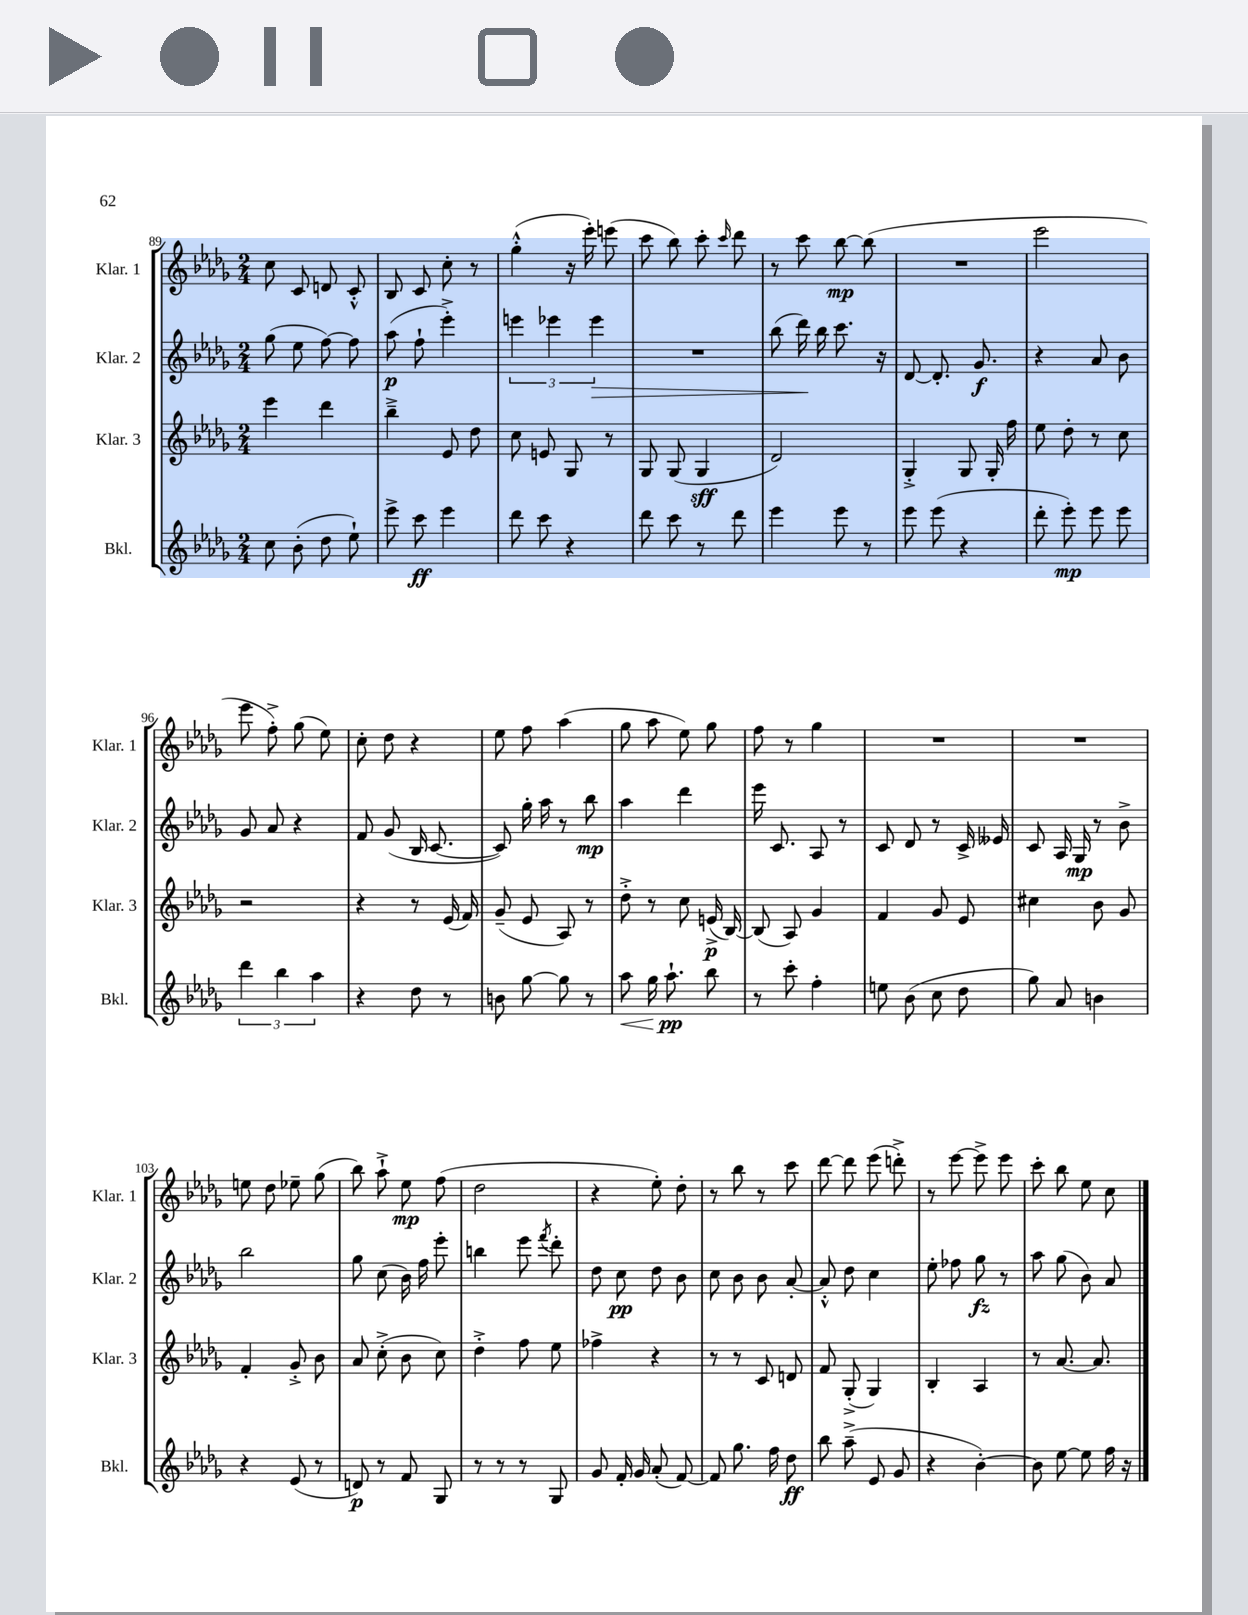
<<
\new StaffGroup <<
\new Staff = "s0" \with { instrumentName = "Klar. 1" shortInstrumentName = "Klar. 1" } {
    \clef treble \key des \major \numericTimeSignature \time 2/4
    \autoBeamOff c''8 c'8 d'8 c'8-.-^ |
    bes8 c'8 c''8-. r8 |
    ges''4-.-^( r16 ees'''16-.) e'''8( |
    c'''8 bes''8) c'''8-. \grace { c'''16 } des'''8 |
    r8 c'''8 bes''8~\mp bes''8( |
    R2 |
    ees'''2 |
    ees'''8 f''8-.->) ges''8( ees''8) |
    c''8-. des''8 r4 |
    ees''8 f''8 aes''4( |
    ges''8 aes''8 ees''8) ges''8 |
    f''8 r8 ges''4 |
    R2 |
    R2 |
    e''8 des''8 ees''8-- ges''8( |
    bes''8) aes''8-!-> ees''8\mp f''8( |
    des''2 |
    r4 ees''8-.) des''8-. |
    r8 bes''8 r8 c'''8 |
    des'''8~ des'''8 ees'''8( d'''8-.->) |
    r8 ees'''8~ ees'''8-> ees'''8 |
    c'''8-. bes''8 ees''8 c''8 \bar "|." |
}
\new Staff = "s1" \with { instrumentName = "Klar. 2" shortInstrumentName = "Klar. 2" } {
    \clef treble \key des \major \numericTimeSignature \time 2/4
    \autoBeamOff ges''8( ees''8 f''8~) f''8 |
    aes''8\p( f''8-! ees'''4-.->) |
    \tuplet 3/2 { e'''4 ees'''4 ees'''4\> } |
    R2 |
    bes''8( des'''16\!) bes''16 c'''8. r16 |
    des'8~ des'8.-. ges'8.\f |
    r4 aes'8 bes'8 |
    ges'8 aes'8 r4 |
    f'8 ges'8( bes16 c'8.~ |
    c'8) ges''16-. aes''16 r8 bes''8\mp |
    aes''4 des'''4 |
    ees'''16 c'8. aes8 r8 |
    c'8 des'8 r8 c'16-> eeses'16 |
    c'8 aes16 ges16\mp r8 bes'8-> |
    bes''2 |
    ges''8 c''8( bes'16) f''16 ees'''8-. |
    b''4 ees'''8 \acciaccatura { f'''8 } des'''8-. |
    des''8 c''8\pp des''8 bes'8 |
    c''8 bes'8 bes'8 aes'8~-. |
    aes'8-.-^ des''8 c''4 |
    ees''8-. fes''8 ges''8\fz r8 |
    aes''8 ges''8( bes'8) aes'8 \bar "|." |
}
\new Staff = "s2" \with { instrumentName = "Klar. 3" shortInstrumentName = "Klar. 3" } {
    \clef treble \key des \major \numericTimeSignature \time 2/4
    \autoBeamOff ees'''4 des'''4 |
    bes''4---> ees'8 des''8 |
    c''8 e'8 ges8 r8 |
    ges8 ges8( ges4\sff |
    des'2) |
    ges4-.-> ges8 ges16-. f''16 |
    ees''8 des''8-. r8 c''8 |
    r2 |
    r4 r8 ees'16( f'16) |
    ges'8--( ees'8 aes8) r8 |
    des''8-.-> r8 c''8 e'16->\p( bes16~) |
    bes8( aes8) ges'4 |
    f'4 ges'8 ees'8 |
    cis''4 bes'8 ges'8 |
    f'4-. ges'8-.-> bes'8 |
    aes'8 c''8-.->( bes'8 c''8) |
    des''4-.-> f''8 ees''8 |
    fes''4-> r4 |
    r8 r8 c'8 d'8 |
    f'8 ges8-.->( ges4) |
    bes4-. aes4 |
    r8 aes'8.~ aes'8. \bar "|." |
}
\new Staff = "s3" \with { instrumentName = "Bkl." shortInstrumentName = "Bkl." } {
    \clef treble \key des \major \numericTimeSignature \time 2/4
    \autoBeamOff c''8 bes'8-.( des''8 ees''8-!) |
    ees'''8-> c'''8\ff ees'''4 |
    des'''8 c'''8 r4 |
    des'''8 c'''8 r8 des'''8 |
    ees'''4 ees'''8 r8 |
    ees'''8 ees'''8( r4 |
    des'''8-. ees'''8-.\mp) ees'''8 ees'''8 |
    \tuplet 3/2 { des'''4 bes''4 aes''4 } |
    r4 des''8 r8 |
    b'8 ges''8~ ges''8 r8 |
    aes''8\< ges''16 aes''8.-!\pp\! bes''8 |
    r8 c'''8-. f''4-. |
    e''8 bes'8( c''8 des''8 |
    ges''8) aes'8 b'4 |
    r4 ees'8( r8 |
    d'8\p) r8 f'8 ges8 |
    r8 r8 r8 ges8 |
    ges'8 f'16-. ges'16 aes'8-.( f'8~) |
    f'8 ges''8. f''16 des''8\ff |
    bes''8 aes''8--->( ees'8 ges'8 |
    r4 bes'4~-.) |
    bes'8 ees''8~ ees''8 f''16 r16 \bar "|." |
}
>>
>>
\layout { \context { \Score currentBarNumber = #89 } }
